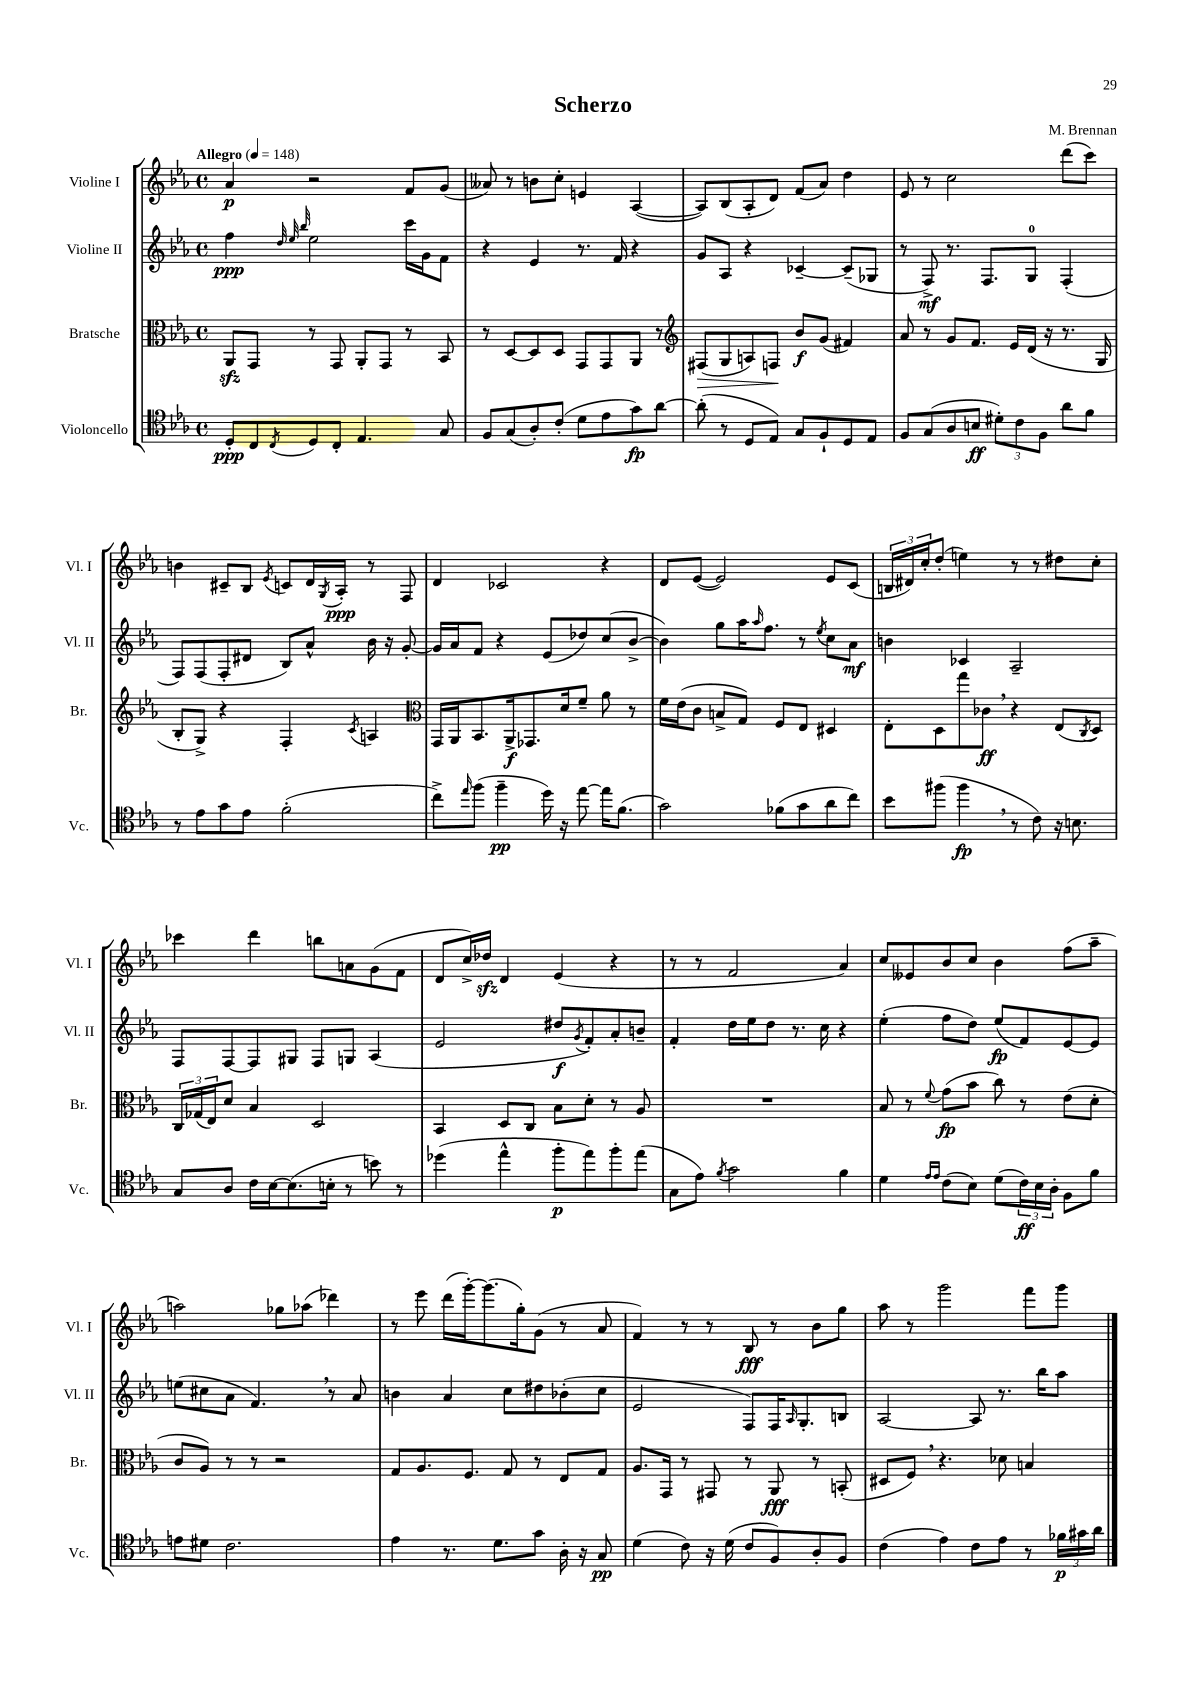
\header { title = "Scherzo" composer = "M. Brennan" }
<<
\new StaffGroup <<
\new Staff = "s0" \with { instrumentName = "Violine I" shortInstrumentName = "Vl. I" } {
    \clef treble \key ees \major \defaultTimeSignature \time 4/4 \tempo "Allegro" 4 = 148
    aes'4\p r2 f'8 g'8( |
    aeses'8) r8 b'8 c''8-. e'4 aes4~( |
    aes8) bes8( aes8-. d'8) f'8( aes'8) d''4 |
    ees'8 r8 c''2 d'''8( c'''8) |
    b'4 cis'8-- bes8 \acciaccatura { ees'8 } c'8 d'16 \acciaccatura { g8 } aes16-.\ppp r8 f8 |
    d'4 ces'2 r4 |
    d'8 ees'8~( ees'2) ees'8 c'8( |
    \tuplet 3/2 { b16 dis'16) c''16-. } d''8-.( e''4) r8 r8 dis''8 c''8-. |
    ces'''4 d'''4 b''8 a'8 g'8( f'8 |
    d'8 c''16->) des''16\sfz d'4 ees'4( r4 |
    r8 r8 f'2 aes'4) |
    c''8 eeses'8 bes'8 c''8 bes'4 f''8( aes''8-- |
    a''2) ges''8 aes''8( des'''4) |
    r8 ees'''8 d'''16( g'''16~-.) g'''8.( g''16-.) g'8( r8 aes'8 |
    f'4) r8 r8 bes8\fff r8 bes'8 g''8 |
    aes''8 r8 g'''2 f'''8 g'''8 \bar "|." |
}
\new Staff = "s1" \with { instrumentName = "Violine II" shortInstrumentName = "Vl. II" } {
    \clef treble \key ees \major \defaultTimeSignature \time 4/4
    f''4\ppp \grace { d''32 ees''32 bes''32 } ees''2 c'''16 g'16 f'8 |
    r4 ees'4 r8. f'16 r4 |
    g'8 aes8 r4 ces'4~-- ces'8--( ges8 |
    r8 f8->\mf) r8. f8. g8-0 f4-.( |
    f8) f8( f8-. dis'8 bes8) aes'8-^ bes'16 r16 g'8~-. |
    g'16 aes'16 f'8 r4 ees'8( des''8) c''8( bes'8~-> |
    bes'4) g''8 aes''16 \grace { aes''16 } f''8. r8 \acciaccatura { ees''8 } c''8 aes'8\mf |
    b'4 ces'4 aes2-- |
    f8 f8~ f8 gis8 f8 g8 aes4( |
    ees'2 dis''8\f \acciaccatura { g'8 } f'8-.) aes'8-. b'8-- |
    f'4-. d''16 ees''16 d''8 r8. c''16 r4 |
    ees''4-.( f''8 d''8) ees''8\fp( f'8) ees'8~ ees'8 |
    e''8( cis''8 aes'8 f'4.) \breathe r8 aes'8 |
    b'4 aes'4 c''8 dis''8 bes'8-.( c''8 |
    ees'2 f8) f16 \grace { aes16 } g8.-. b8 |
    aes2~ aes8 r8. bes''16 aes''8 \bar "|." |
}
\new Staff = "s2" \with { instrumentName = "Bratsche" shortInstrumentName = "Br." } {
    \clef alto \key ees \major \defaultTimeSignature \time 4/4
    aes,8\sfz g,8 r8 g,8 aes,8-. g,8 r8 bes,8 |
    r8 d8~ d8 d8 g,8 g,8 aes,8 r8 |
    \clef treble fis8\>( g8 a8) f8\! bes'8\f g'8( fis'4) |
    aes'8 r8 g'8 f'8. ees'16 d'16( r16 r8. g16 |
    bes8-. g8->) r4 f4-. \acciaccatura { c'8 } a4 |
    \clef alto g,16 aes,16 bes,8. aes,16->\f ges,8. d'16 f'8-- aes'8 r8 |
    f'16 ees'16( c'8 b8-> g8) f8 ees8 dis4 |
    ees8-. d8 g''8 ces'8\ff \breathe r4 ees8( \acciaccatura { c8 } d8) |
    \tuplet 3/2 { c16 ges16( ees16) } d'8 bes4 d2 |
    bes,4 d8 c8 bes8 d'8-. r8 aes8 |
    R1 |
    bes8 r8 \appoggiatura { f'8 } g'8\fp( bes'8 c''8) r8 ees'8( d'8-. |
    c'8 aes8) r8 r8 r2 |
    g8 aes8. f8. g8 r8 ees8 g8 |
    aes8. g,16 r8 gis,8 r8 aes,8\fff r8 b,8-.( |
    dis8 f8) \breathe r4. des'8 b4 \bar "|." |
}
\new Staff = "s3" \with { instrumentName = "Violoncello" shortInstrumentName = "Vc." } {
    \clef tenor \key ees \major \defaultTimeSignature \time 4/4
    d8-.\ppp c8 \acciaccatura { c8 } d8 c8-. ees4. g8 |
    f8 g8( aes8-.) c'8-.( d'8 ees'8 g'8\fp) aes'8~ |
    aes'8-.( r8 d8 ees8) g8 f8-! d8 ees8 |
    f8 g8( aes8 b8\ff \tuplet 3/2 { dis'8-.) c'8 f8 } aes'8 f'8 |
    r8 ees'8 g'8 ees'8 f'2-.( |
    c''8->) \grace { ees''16 } f''8( f''4--\pp d''16) r16 ees''8~ ees''16 f'8.( |
    g'2) fes'8( g'8 aes'8 c''8) |
    bes'8 fis''8( fis''4\fp \breathe r8 c'8) r16 b8. |
    g8 aes8 c'16 bes16~ bes8.( b16-. r8 b'8) r8 |
    des''4( ees''4-^ f''8-.\p ees''8) f''8-. ees''8( |
    g8 ees'8) \acciaccatura { f'8 } g'2 f'4 |
    d'4 \grace { ees'16 ees'16 } c'8( bes8) d'8( \tuplet 3/2 { c'16\ff) bes16 aes16-. } f8 f'8 |
    e'8 dis'8 c'2. |
    ees'4 r8. d'8. g'8 aes16-. r16 g8\pp |
    d'4( c'8) r16 d'16( c'8 f8) aes8-. f8 |
    c'4( ees'4) c'8 ees'8 r8 \tuplet 3/2 { fes'16\p gis'16 aes'16 } \bar "|." |
}
>>
>>
\layout { \context { \Score \remove "Bar_number_engraver" } }
